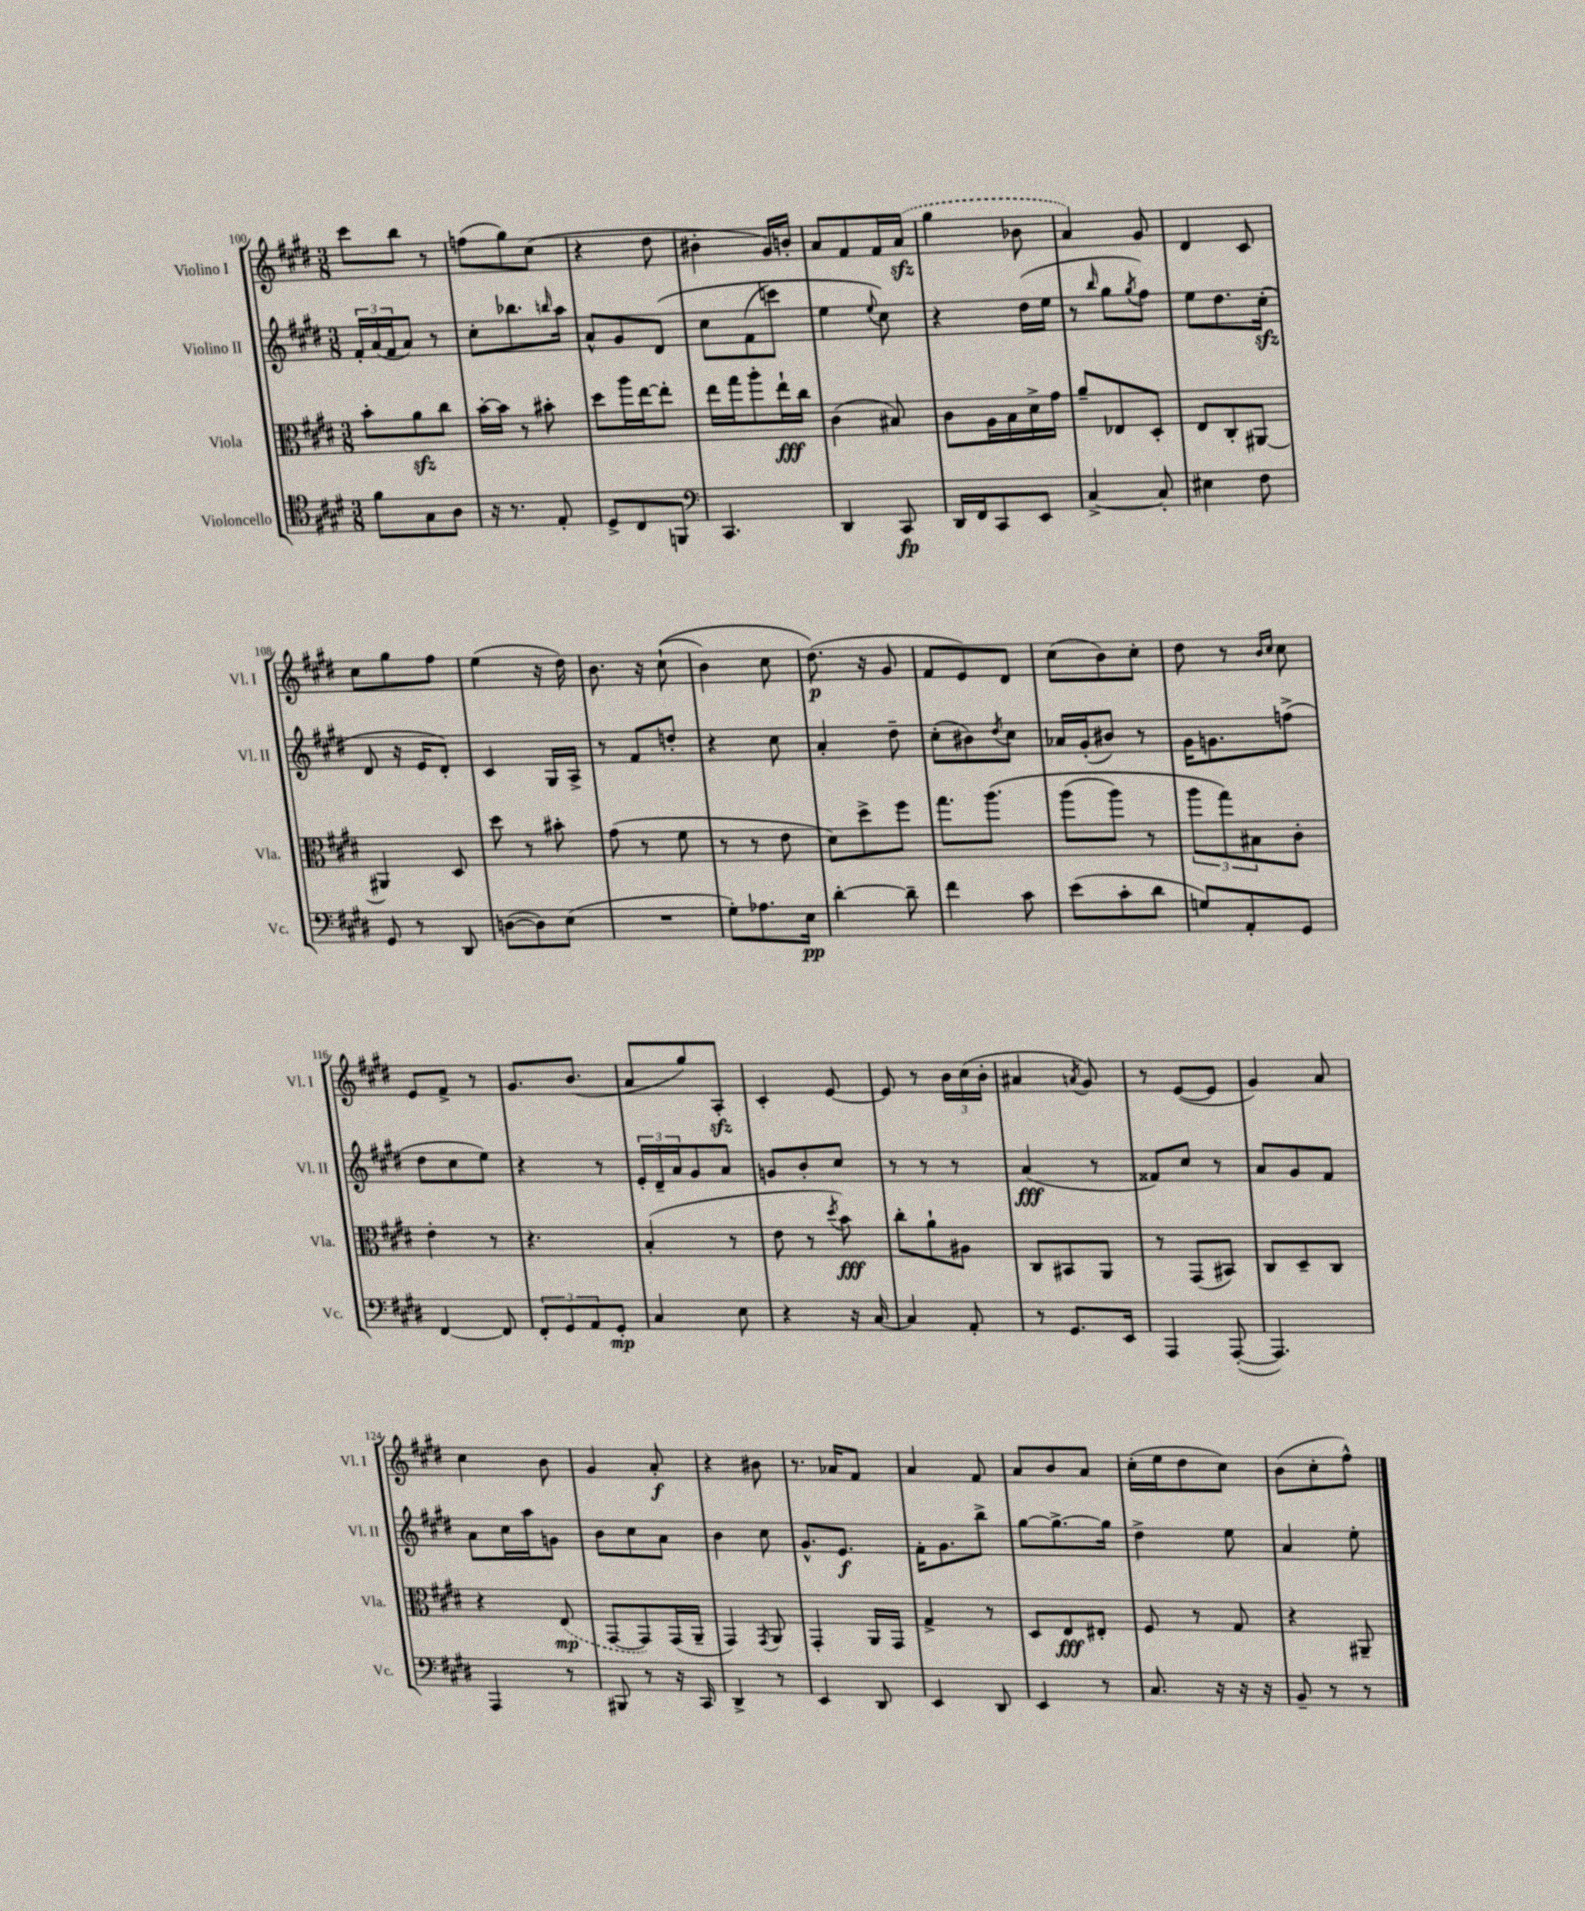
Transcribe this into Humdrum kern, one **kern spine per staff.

**kern	**kern	**kern	**kern
*staff4	*staff3	*staff2	*staff1
*clefC4	*clefC3	*clefG2	*clefG2
*k[f#c#g#d#]	*k[f#c#g#d#]	*k[f#c#g#d#]	*k[f#c#g#d#]
*M3/8	*M3/8	*M3/8	*M3/8
8f#\L	8b'\L	24f#'/LL	8ccc#\L
.	.	(24a/	.
.	.	24f#/J	.
8G#\	8a\	8a/J)	8bb\J
8A\J	8cc#\J	8r	8r
=	=	=	=
16r	[16b'\LL	8cc#'\L	(8ff\L
8.r	16b\]JJ	.	.
.	8r	8.bb-\	8gg#\)
8E'/	8b#'\	.	(8cc#\J
.	.	16qqbb/	.
.	.	16aa\Jk	.
=	=	=	=
8D#^/L	8dd#\L	8a^^/L	4r
8C#/	16aa\L	8g#/	.
.	[16ee\J	.	.
8FF/J	8ee'\]J	&(8d#/J	8dd#\
=	=	=	=
*clefF4	*	*	*
4.CC#/	16ee\LL	8cc#\L	4b#'\
.	16gg#\J	.	.
.	8aa'\	(8f#\	.
.	16ee`\L	8ccc\J)	16g#/LL)
.	16cc#\JJ	.	16b'/JJ
=	=	=	=
4DD#/	(4c#\	4ee\	8a/L
.	.	.	8f#/
.	.	8qqee/	.
8CC#/	8B#/)	8cc#\&)	16f#/L
.	.	.	(16a/JJ
=	=	=	=
16DD#/LL	8c#\L	4r	4gg#\
16FF#/J	.	.	.
8CC#/	16A\L	.	.
.	16B\	.	.
8EE/J	16d#^\	(16dd#\LL	8b-\
.	16g#\JJ	16ee\JJ	.
=	=	=	=
[4C#^/	8a~/L	8r	4a/)
.	.	16qqbb/	.
.	8E-/	8gg#\L	.
.	.	8qgg#/	.
8C#'/]	8D#'/J	8ff#\J)	8g#/
=	=	=	=
4E#\	8E/L	8ee\L	4d#/
.	8C#'/	8.dd#\	.
8F#\	[8AA#/J	.	8c#/
.	.	(16cc#'\Jk	.
=	=	=	=
8GG#/	4AA#/]	8d#/	8cc#\L
8r	.	16r	8gg#\
.	.	16e/LK	.
8DD#/	8D#/	8d#'/J)	8ff#\J
=	=	=	=
([8D\L	8dd#\	4c#/	(4ee\
8D\])	8r	.	.
(8E\J	8b#'\	16G#/LL	16r
.	.	16A^/JJ	16dd#\)
=	=	=	=
4.r	(8g#\	8r	8.b\
.	8r	8f#/L	.
.	.	.	16r
.	8f#\	8dd'/J	&((8cc#`\
=	=	=	=
8G#'\L)	8r	4r	4b\)
8.A-\	8r	.	.
.	8e\	8cc#\	8cc#\
16E\Jk	.	.	.
=	=	=	=
[4d#'\	8d#\L)	4a'/	(8.dd#\&)
.	8dd#^\	.	.
.	.	.	16r
8d#~\]	8ff#\J	8dd#~\	8g#/
=	=	=	=
4f#\	8.gg#\L	(8cc#'\L	8f#/L
.	.	8b#\)	8e/)
.	&(8.aa\J	.	.
.	.	8qdd#/	.
8c#\	.	8cc#\J	8d#/J
=	=	=	=
(8e\L	(8aa\L	16a-/LL	(8cc#\L
.	.	(16g#'/J	.
8c#'\	8aa\J)	8b#/J)	8b\)
8d#\J	8r	8r	8cc#'\J
=	=	=	=
8G/L)	12aa\L	16g#\LK	8dd#\
.	.	8.g\	.
.	12gg#\&)	.	.
8AA'/	.	.	8r
.	12B#\	.	.
.	.	.	16qqb/LL
.	.	.	16qqcc#/JJ
8GG#/J	8c#'\J	(8ff^\J	8cc#\
=	=	=	=
[4FF#/	4e'\	8dd#\L	8e/L
.	.	8cc#\	8f#^/J
8FF#/]	8r	8ee\J)	8r
=	=	=	=
12FF#'/L	4.r	4r	8.g#/L
12GG#/	.	.	.
12AA/	.	.	.
.	.	.	(8.b/J
8GG#'/J	.	8r	.
=	=	=	=
4C#/	(4B'/	24e'/LL	8a/L
.	.	24d#~/	.
.	.	24a/J	.
.	.	8g#/	8gg#/)
8E\	8r	8a/J	8A'/J
=	=	=	=
4r	8e\	8g/L	4c#'/
.	8r	8b'/	.
.	8qdd#/	.	.
16r	8b\)	8cc#/J	[8e/
[16C#/	.	.	.
=	=	=	=
4C#/]	8cc#'\L	8r	8e/]
.	8a`\	8r	8r
8AA'/	8A#\J	8r	24b\LL
.	.	.	(24cc#\
.	.	.	24b'\JJ
=	=	=	=
8r	8C#/L	(4a/	4a#/
8.GG#/L	8BB#/	.	.
.	.	.	8qa/
.	8AA/J	8r	8g#/)
16EE/Jk	.	.	.
=	=	=	=
4AAA/	8r	8f##/L)	8r
.	(8GG#/L	8cc#/J	([8e/L
([8AAA'/	8BB#/J)	8r	8e/]J
=	=	=	=
4.AAA/])	8C#/L	8a/L	4g#/)
.	8D#~/	8g#/	.
.	8C#/J	8f#/J	8a/
=	=	=	=
4AAA/	4r	8a\L	4cc#\
.	.	16cc#\L	.
.	.	16aa\J	.
8r	(8E/	8g\J	8b\
=	=	=	=
8BBB#/	[8GG#/L	8b\L	4g#/
8r	8GG#/])	8cc#\	.
16r	(16GG#/L	8a\J	8a'/
16CC#/	16AA~/JJ	.	.
=	=	=	=
4DD#^/	4GG#/)	4b\	4r
.	8qGG#/	.	.
8r	8AA/	8cc#\	8b#\
=	=	=	=
4EE/	4GG#'/	8.g#^^/L	8.r
.	.	8.e/J	16a-/LK
8DD#/	16AA/LL	.	8f#/J
.	16GG#/JJ	.	.
=	=	=	=
4EE/	4G#^/	16f#'\LK	4a/
.	.	8.g#\	.
8DD#/	8r	8bb^\J	8f#/
=	=	=	=
4EE/	8D#/L	[8gg#\L	8a/L
.	8E/	8.gg#^\_	8b/
8r	8E#'/J	.	8a/J
.	.	16gg#\]Jk	.
=	=	=	=
8.C#/	8F#/	4dd#^\	(16cc#'\LL
.	.	.	16ee\J
.	8r	.	8dd#\
16r	.	.	.
16r	8G#/	8ee\	8cc#\J)
16r	.	.	.
=	=	=	=
8BB~/	4r	4a/	(8b\L
8r	.	.	8cc#'\
8r	8AA#~/	8ee'\	8ff#^^\J)
==	==	==	==
*-	*-	*-	*-
